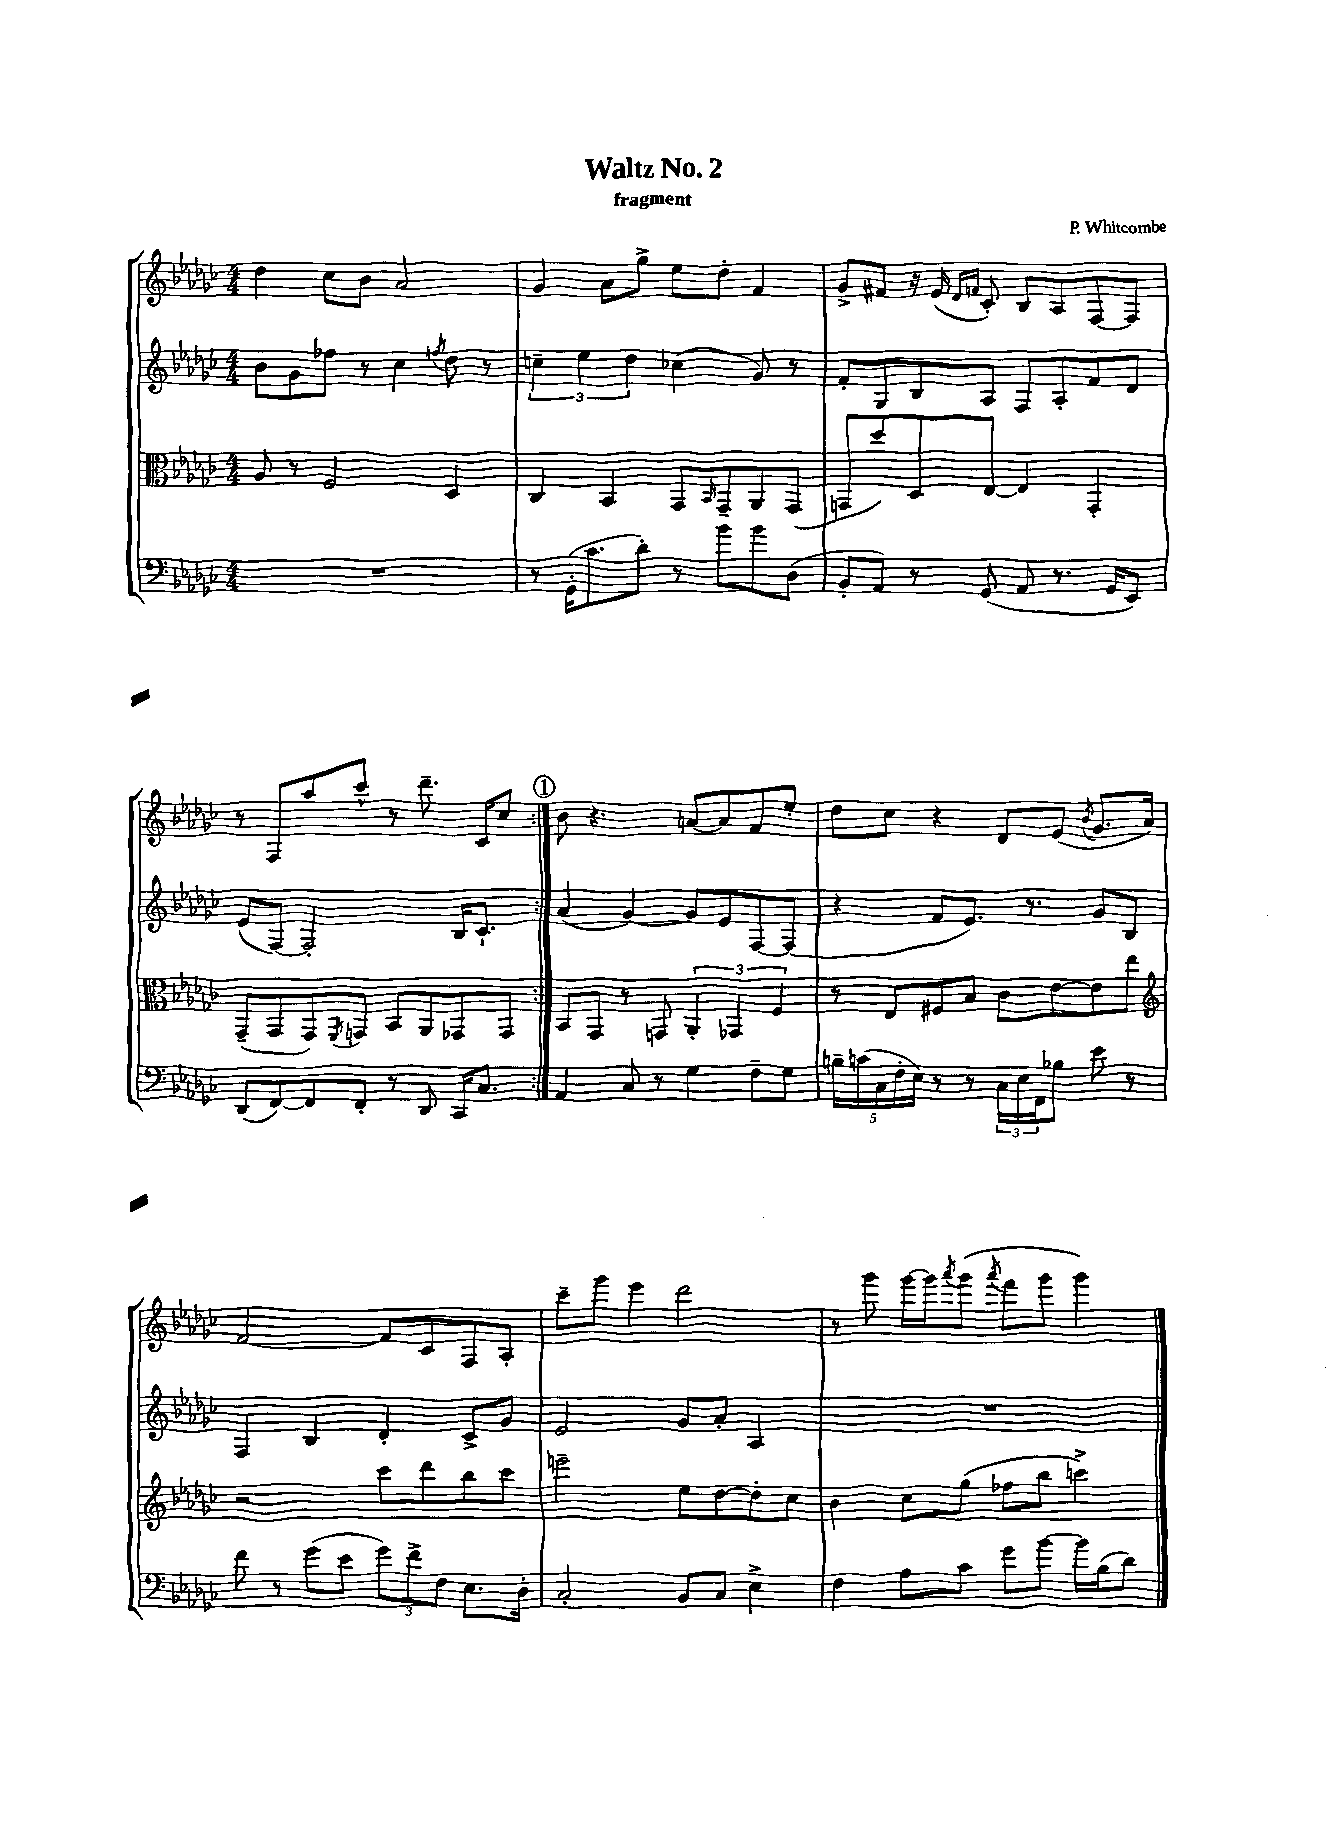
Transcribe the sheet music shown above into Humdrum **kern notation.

**kern	**kern	**kern	**kern
*part4	*part3	*part2	*part1
*staff4	*staff3	*staff2	*staff1
*clefF4	*clefC3	*clefG2	*clefG2
*k[b-e-a-d-g-c-]	*k[b-e-a-d-g-c-]	*k[b-e-a-d-g-c-]	*k[b-e-a-d-g-c-]
*M4/4	*M4/4	*M4/4	*M4/4
=1	=1	=1	=1
1r	8A-/	8b-\L	4dd-\
.	8r	8g-\	.
.	2F/	8ff-X\J	8cc-\L
.	.	8r	8b-\J
.	.	4cc-\	2a-/
.	.	8qffn/	.
.	4D-/	8dd-\	.
.	.	8r	.
=2	=2	=2	=2
8r	4C-/	6ccn~\	4g-/
(16GG-'\KL	.	.	.
.	.	6ee-\	.
8.c-\	.	.	.
.	4BB-/	.	8a-\L
.	.	6dd-\	.
8d-'\J)	.	.	8gg-^\J
8r	8GG-/L	(4cc-X\	8ee-\L
.	16qqBB-/	.	.
8b-\L	8GG-~/	.	8dd-'\J
8b-\	8AA-/	8g-/)	4f/
(8D-\J	(8GG-/J	8r	.
=3	=3	=3	=3
8BB-'/L	8GGn/L	8f'/L	8g-^/L
8AA-/J)	8dd-/)	8G-/	8f#X/J
8r	8D-/	8B-/	16r
.	.	.	(16e-/
.	.	.	16qqd-/LL
.	.	.	16qqfn/JJ
(8GG-/	[8E-/J	8A-/J	8c-'/)
8AA-/	4E-/]	8F/L	8B-/L
8.r	.	8A-'/	8A-/
.	4GG'/	8f/	[8F/
16GG-/KL	.	.	.
8EE-/J)	.	8d-/J	8F/J]
!!LO:LB:g=z
=4	=4	=4	=4
(8DD-/L	(8GG-~/L	(8e-/L	8r
[8FF/)	8GG-/	[8F/J)	8F/L
8FF/]	8GG-/)	2F'/]	8aa-/
.	8qFF/	.	.
8FF'/J	8GGn/J	.	8ccc-^^/J
8r	8BB-/L	.	8r
8DD-/	8AA-/	.	8.ddd-~\
16CC-/KL	8GG-X/	16B-/KL	.
8.C-/J	.	8.c-`/J	16c-/KL
.	8GG-/J	.	8cc-/J
!!LO:REH:place=s1:t=1
=5:|!	=5:|!	=5:|!	=5:|!
4AA-/	8BB-/L	(4a-/	8b-\
.	8GG-/J	.	4.r
8C-/	8r	[4g-/)	.
8r	8GGn/	.	.
4G-\	6AA-'/	8g-/L]	[8an/L
.	.	8e-/	8a/]
.	6GG-X/	.	.
8F~\L	.	[8F/	8f/
.	6F/	.	.
8G-\J	.	(8F/J]	8ee-'/J
=6	=6	=6	=6
20Bn~\LL	8r	4r	8dd-\L
(20cn\	.	.	.
20C-\	.	.	.
.	8E-/L	.	8cc-\J
20F'\	.	.	.
20E-\JJ)	.	.	.
8r	8F#X/	8f/L	4r
8r	8B-/J	8.e-/J)	.
24C-\LL	8c-\L	.	8d-/L
24E-\	.	.	.
.	.	8.r	.
24FF\J	.	.	.
8B-X\J	[8e-\	.	(8e-/J
.	.	.	8qb-/
8e-\	8e-\]	8g-/L	8.g-/L
8r	8ee-\J	8B-/J	.
.	.	.	16a-/Jk)
!!LO:LB:g=z
=7	=7	=7	=7
*	*clefG2	*	*
8f\	2r	4F/	[2f/
8r	.	.	.
(8g-\L	.	4B-/	.
8e-\J	.	.	.
12g-\L)	8ccc-\L	4d-'/	8f/L]
12f^\	.	.	.
.	8ddd-\	.	8c-/
12F\J	.	.	.
8.E-\L	8bb-\	8c-^/L	8F/
.	8ccc-\J	8g-/J	8A-'/J
16D-'\Jk	.	.	.
=8	=8	=8	=8
2C-'/	2eeen~\	2e-/	8ccc-~\L
.	.	.	8ggg-\J
.	.	.	4eee-\
8BB-/L	8ee-\L	8g-/L	2ddd-\
8C-/J	[8dd-\	8a-'/J	.
4E-^\	8dd-'\]	4A-/	.
.	8cc-\J	.	.
=9	=9	=9	=9
4F\	4b-\	1r	8r
.	.	.	8ggg-\
8A-\L	8cc-\L	.	[16ggg-\LL
.	.	.	16ggg-\J]
.	.	.	8qaaa-/
8c-\J	(8gg-\J	.	(8ggg-\J
.	.	.	8qaaa-/
8g-\L	8ff-X\L	.	8fff\L
[8b-\J	8bb-\J	.	8ggg-\J
16b-\LL]	4cccn^\)	.	4ggg-\)
(16B-\J	.	.	.
8d-\J)	.	.	.
==	==	==	==
*-	*-	*-	*-
